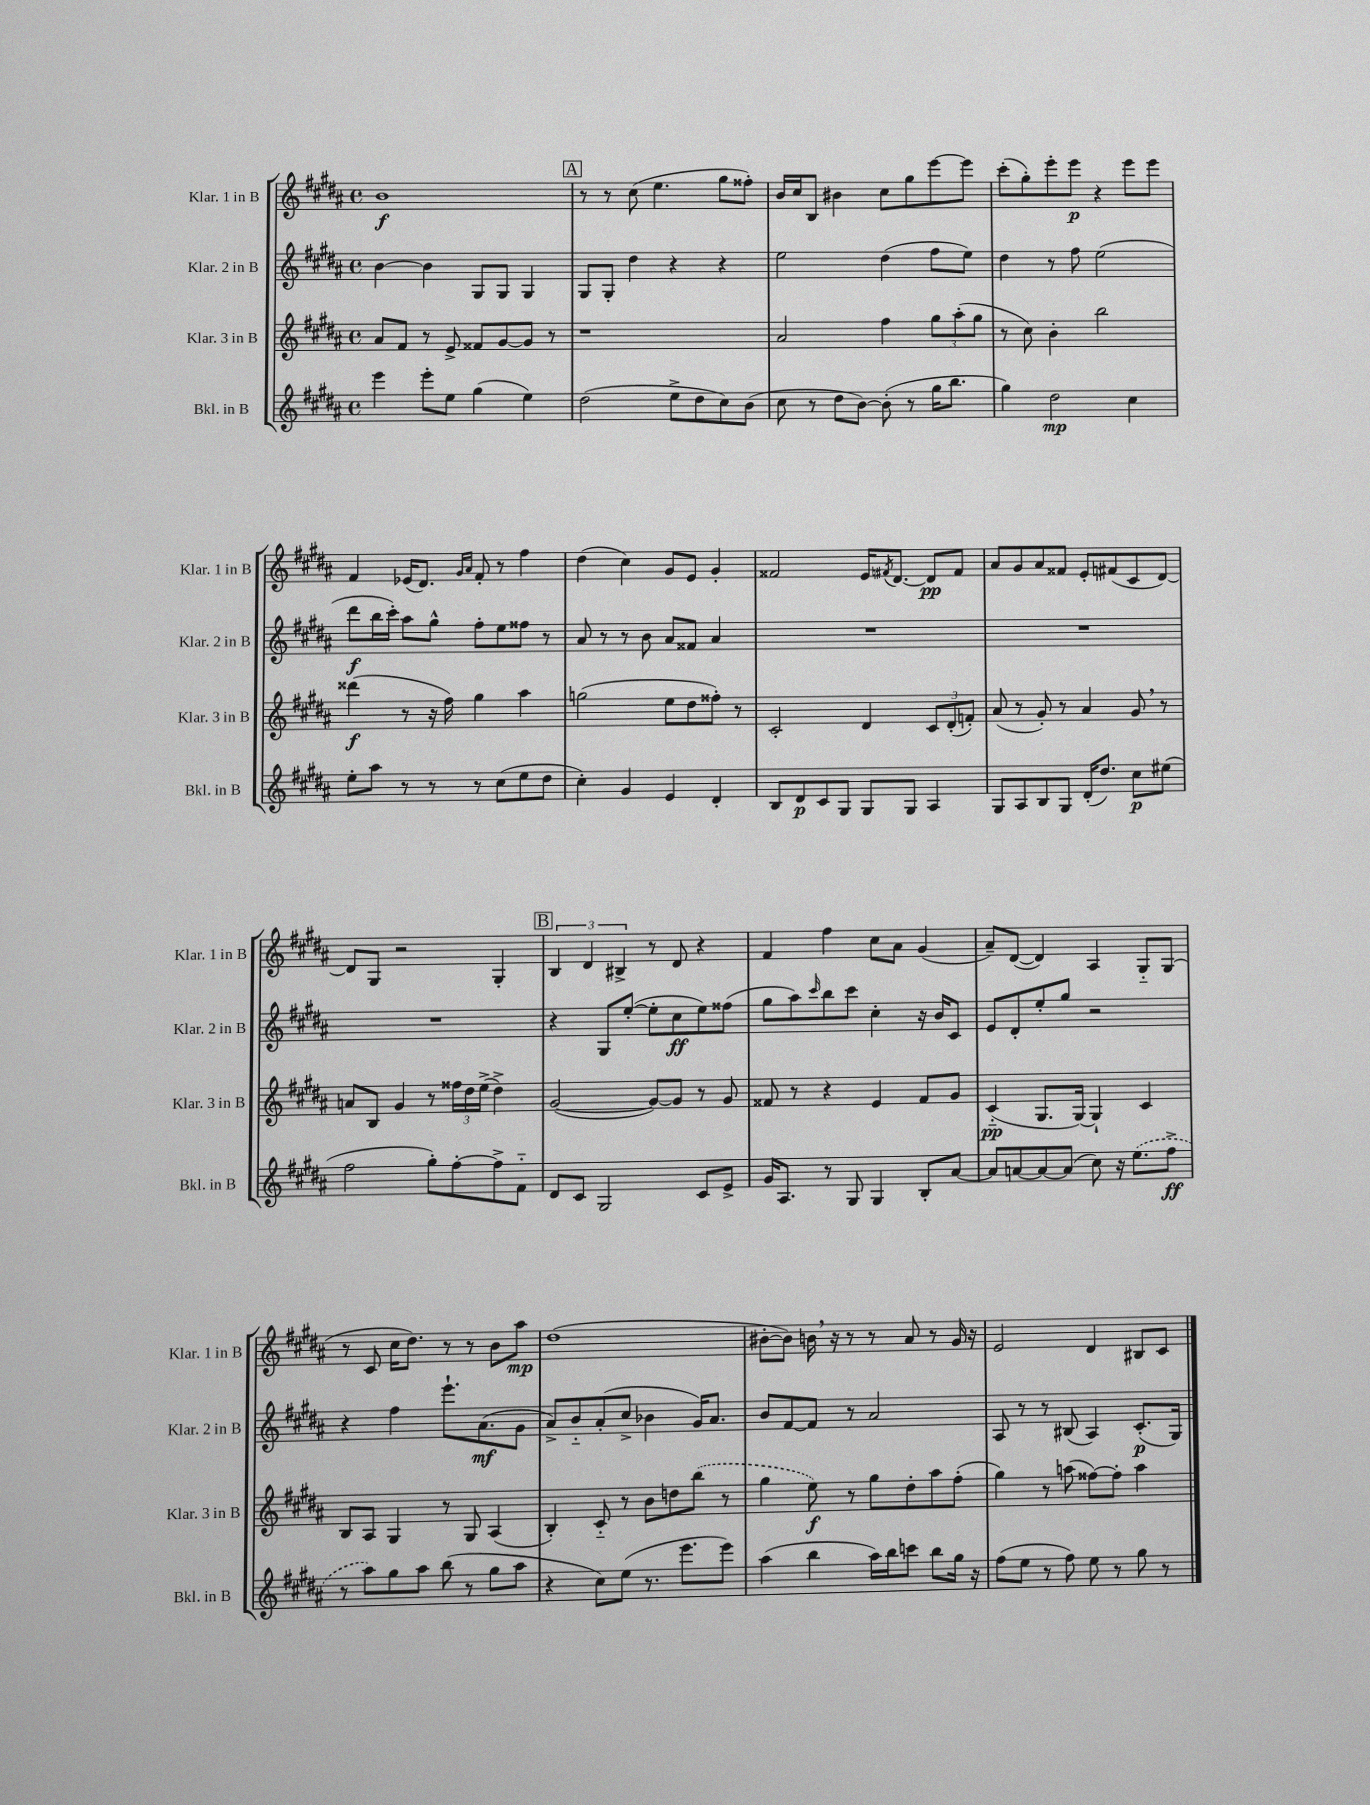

**kern	**dynam	**kern	**dynam	**kern	**dynam	**kern	**dynam
*part4	*part4	*part3	*part3	*part2	*part2	*part1	*part1
*staff4	*staff4	*staff3	*staff3	*staff2	*staff2	*staff1	*staff1
*I"Bkl. in B	*	*I"Klar. 3 in B	*	*I"Klar. 2 in B	*	*I"Klar. 1 in B	*
*I'Bkl. in B	*	*I'Klar. 3 in B	*	*I'Klar. 2 in B	*	*I'Klar. 1 in B	*
*clefG2	*	*clefG2	*	*clefG2	*	*clefG2	*
*k[f#c#g#d#a#]	*	*k[f#c#g#d#a#]	*	*k[f#c#g#d#a#]	*	*k[f#c#g#d#a#]	*
*M4/4	*	*M4/4	*	*M4/4	*	*M4/4	*
*met(c)	*	*met(c)	*	*met(c)	*	*met(c)	*
=4	=4	=4	=4	=4	=4	=4	=4
4eee\	.	8a#/L	.	[4b\	.	1b	f
.	.	8f#/J	.	.	.	.	.
8eee'\L	.	8r	.	4b\]	.	.	.
8ee\J	.	8e^/	.	.	.	.	.
(4gg#\	.	8f##X/L	.	8G#/L	.	.	.
.	.	[8g#/	.	8G#/J	.	.	.
4ee\)	.	8g#/J]	.	4G#/	.	.	.
.	.	8r	.	.	.	.	.
!!LO:REH:place=s1:t=A
=5	=5	=5	=5	=5	=5	=5	=5
(2dd#\	.	1r	.	8G#/L	.	8r	.
.	.	.	.	8G#'/J	.	8r	.
.	.	.	.	4dd#\	.	(8cc#\	.
.	.	.	.	.	.	4.ee\	.
8ee^\L	.	.	.	4r	.	.	.
8dd#\	.	.	.	.	.	.	.
8cc#\)	.	.	.	4r	.	8gg#\L	.
(8b\J	.	.	.	.	.	8ff##X'\J)	.
=6	=6	=6	=6	=6	=6	=6	=6
8cc#\	.	2a#/	.	2ee\	.	16b/LL	.
.	.	.	.	.	.	16cc#/J	.
8r	.	.	.	.	.	8B/J	.
8dd#\L	.	.	.	.	.	4b#X\	.
[8b\J)	.	.	.	.	.	.	.
(8b'\]	.	4ff#\	.	(4dd#\	.	8cc#\L	.
8r	.	.	.	.	.	8gg#\	.
16gg#\KL	.	12gg#\L	.	8ff#\L	.	[8eee\	.
8.bb\J	.	.	.	.	.	.	.
.	.	(12aa#'\	.	.	.	.	.
.	.	.	.	8ee\J)	.	8eee\J]	.
.	.	12gg#\J	.	.	.	.	.
=7	=7	=7	=7	=7	=7	=7	=7
4gg#\)	.	8r	.	4dd#\	.	(8ccc#'\L	.
.	.	8cc#\)	.	.	.	8gg#'\)	.
2dd#\	mp	4b'\	.	8r	.	8eee'\	.
.	.	.	.	8ff#\	.	8eee\J	p
.	.	2bb\	.	(2ee\	.	4r	.
4cc#\	.	.	.	.	.	8eee\L	.
.	.	.	.	.	.	8eee\J	.
!!LO:LB:g=z
=8	=8	=8	=8	=8	=8	=8	=8
8ee'\L	.	(4ddd##X\	f	8ddd#\L	f	4f#/	.
8aa#\J	.	.	.	16bb\L	.	.	.
.	.	.	.	16ccc#'\JJ)	.	.	.
8r	.	8r	.	8aa#\L	.	(16e-X/KL	.
.	.	.	.	.	.	8.d#/J)	.
8r	.	16r	.	8gg#^^\J	.	.	.
.	.	16ff#\)	.	.	.	.	.
.	.	.	.	.	.	16qqg#/LL	.
.	.	.	.	.	.	16qqa#/JJ	.
8r	.	4gg#\	.	8ff#'\L	.	8f#'/	.
(8cc#\L	.	.	.	8ee\	.	8r	.
8ee\	.	4aa#\	.	8ff##X\J	.	4ff#\	.
8dd#\J	.	.	.	8r	.	.	.
=9	=9	=9	=9	=9	=9	=9	=9
4cc#'\)	.	(2ggn\	.	8a#/	.	(4dd#\	.
.	.	.	.	8r	.	.	.
4g#/	.	.	.	8r	.	4cc#\)	.
.	.	.	.	8b\	.	.	.
4e/	.	8ee\L	.	8a#/L	.	8g#/L	.
.	.	8dd#\	.	8f##X/J	.	8e/J	.
4d#'/	.	8ff##X'\J)	.	4a#/	.	4g#'/	.
.	.	8r	.	.	.	.	.
=10	=10	=10	=10	=10	=10	=10	=10
8B/L	.	2c#'/	.	1r	.	2f##X/	.
8d#/	p	.	.	.	.	.	.
8c#/	.	.	.	.	.	.	.
8G#/J	.	.	.	.	.	.	.
8G#/L	.	4d#/	.	.	.	16e/KL	.
.	.	.	.	.	.	8qf#X/	.
.	.	.	.	.	.	[8.d#/J	.
8G#/J	.	.	.	.	.	.	.
4A#/	.	12c#/L	.	.	.	8d#/L]	pp
.	.	(12d#'/	.	.	.	.	.
.	.	.	.	.	.	8f#/J	.
.	.	12fn'/J)	.	.	.	.	.
=11	=11	=11	=11	=11	=11	=11	=11
8G#/L	.	(8a#/	.	1r	.	8a#/L	.
8A#/	.	8r	.	.	.	8g#/	.
8B/	.	8g#'/)	.	.	.	8a#/	.
8G#/J	.	8r	.	.	.	8f##X/J	.
(16d#'/KL	.	4a#/	.	.	.	8e'/L	.
8.dd#/J)	.	.	.	.	.	.	.
.	.	.	.	.	.	(8f#X/	.
8cc#\L	p	8g#,/	.	.	.	8c#/	.
(8ee#X\J	.	8r	.	.	.	[8d#/J)	.
!!LO:LB:g=z
=12	=12	=12	=12	=12	=12	=12	=12
2ff#\	.	8an/L	.	1r	.	8d#/L]	.
.	.	8B/J	.	.	.	8G#/J	.
.	.	4g#/	.	.	.	2r	.
8gg#'\L)	.	8r	.	.	.	.	.
[8ff#'\	.	24ff##X\LL	.	.	.	.	.
.	.	24dd#\	.	.	.	.	.
.	.	(24ee^\JJ	.	.	.	.	.
8ff#^\]	.	4dd#^\)	.	.	.	4G#'/	.
8f#\J	.	.	.	.	.	.	.
!!LO:REH:place=s1:t=B
=13	=13	=13	=13	=13	=13	=13	=13
8d#/L	.	([2g#/	.	4r	.	6B/	.
8c#/J	.	.	.	.	.	.	.
.	.	.	.	.	.	6d#/	.
2G#/	.	.	.	8G#/L	.	.	.
.	.	.	.	.	.	6B#X^/	.
.	.	.	.	([8ee'/J	.	.	.
.	.	8g#/L_)	.	8ee'\L]	.	8r	.
.	.	8g#/J]	.	8cc#\	ff	8d#/	.
8c#/L	.	8r	.	8ee\)	.	4r	.
8e^/J	.	8g#/	.	(8ff##X\J	.	.	.
=14	=14	=14	=14	=14	=14	=14	=14
16g#/KL	.	8f##X/	.	8gg#\L	.	4f#/	.
8.A#/J	.	.	.	.	.	.	.
.	.	8r	.	8aa#\)	.	.	.
.	.	.	.	16qqccc#/	.	.	.
8r	.	4r	.	8bb\	.	4ff#\	.
8G#/	.	.	.	8ccc#\J	.	.	.
4G#/	.	4e/	.	4cc#'\	.	8cc#\L	.
.	.	.	.	.	.	8a#\J	.
8B'/L	.	8f##/L	.	16r	.	(4g#/	.
.	.	.	.	16b/KL	.	.	.
[8a#/J	.	8g#/J	.	8c#/J	.	.	.
=15	=15	=15	=15	=15	=15	=15	=15
8a#/L]	.	(4c#/	pp	8e/L	.	8a#~/L)	.
[8an/	.	.	.	8d#'/	.	([8d#/J	.
8a/_	.	8.G#/L	.	8ee'/	.	4d#/])	.
(8a/J]	.	.	.	8gg#/J	.	.	.
.	.	[16G#/Jk)	.	.	.	.	.
8cc#\)	.	4G#`/]	.	2r	.	4A#/	.
16r	.	.	.	.	.	.	.
(8.ee\L	.	.	.	.	.	.	.
.	.	4c#/	.	.	.	8G#/L	.
8ff#^\J	ff	.	.	.	.	(8G#/J	.
!!LO:LB:g=z
=16	=16	=16	=16	=16	=16	=16	=16
8r	.	8B/L	.	4r	.	8r	.
8aa#\L)	.	8A#/J	.	.	.	8c#/	.
8gg#\	.	4G#/	.	4ff#\	.	16cc#\KL	.
.	.	.	.	.	.	8.dd#\J)	.
8aa#\J	.	.	.	.	.	.	.
(8bb\	.	8r	.	8.eee`\L	.	8r	.
8r	.	8G#/	.	.	.	8r	.
.	.	.	.	(8.a#\	mf	.	.
8gg#\L	.	(4A#/	.	.	.	8b\L	.
8aa#\J	.	.	.	8g#\J	.	8aa#\J	mp
=17	=17	=17	=17	=17	=17	=17	=17
4r	.	4B'/)	.	8a#^/L)	.	(1dd#	.
.	.	.	.	8b/	.	.	.
8cc#\L)	.	8c#/	.	(8a#'/	.	.	.
(8ee\J	.	8r	.	8cc#^/J	.	.	.
8.r	.	8b\L	.	4b-X\	.	.	.
.	.	8ddn\	.	.	.	.	.
8.eee\L	.	.	.	.	.	.	.
.	.	(8bb\J	.	16g#/KL)	.	.	.
.	.	.	.	8.a#/J	.	.	.
8eee\J)	.	8r	.	.	.	.	.
=18	=18	=18	=18	=18	=18	=18	=18
(4aa#\	.	4gg#\	.	8b/L	.	[8b#X'\L	.
.	.	.	.	[8f#/	.	8b#\J])	.
4bb\	.	8ee\)	f	8f#/J]	.	16bn,\	.
.	.	.	.	.	.	16r	.
.	.	8r	.	8r	.	8r	.
16aa#\LL)	.	8gg#\L	.	2a#/	.	8r	.
16bb\J	.	.	.	.	.	.	.
8cccn\J	.	8dd#'\	.	.	.	8a#/	.
8bb\L	.	8aa#\	.	.	.	8r	.
16gg#\Jk	.	(8ff#'\J	.	.	.	16g#/	.
16r	.	.	.	.	.	16r	.
=19	=19	=19	=19	=19	=19	=19	=19
(8ff#\L	.	4gg#\)	.	8A#/	.	2e/	.
8ee\J	.	.	.	8r	.	.	.
8r	.	8r	.	8r	.	.	.
8ff#\)	.	(8aan\	.	(8B#X/	.	.	.
8ee\	.	[8ff##X\L)	.	4A#/)	.	4d#/	.
8r	.	8ff##'\J]	.	.	.	.	.
8gg#\	.	4aa\	.	(8.c#'/L	p	8B#X/L	.
8r	.	.	.	.	.	8c#/J	.
.	.	.	.	16G#/Jk)	.	.	.
==	==	==	==	==	==	==	==
*-	*-	*-	*-	*-	*-	*-	*-
